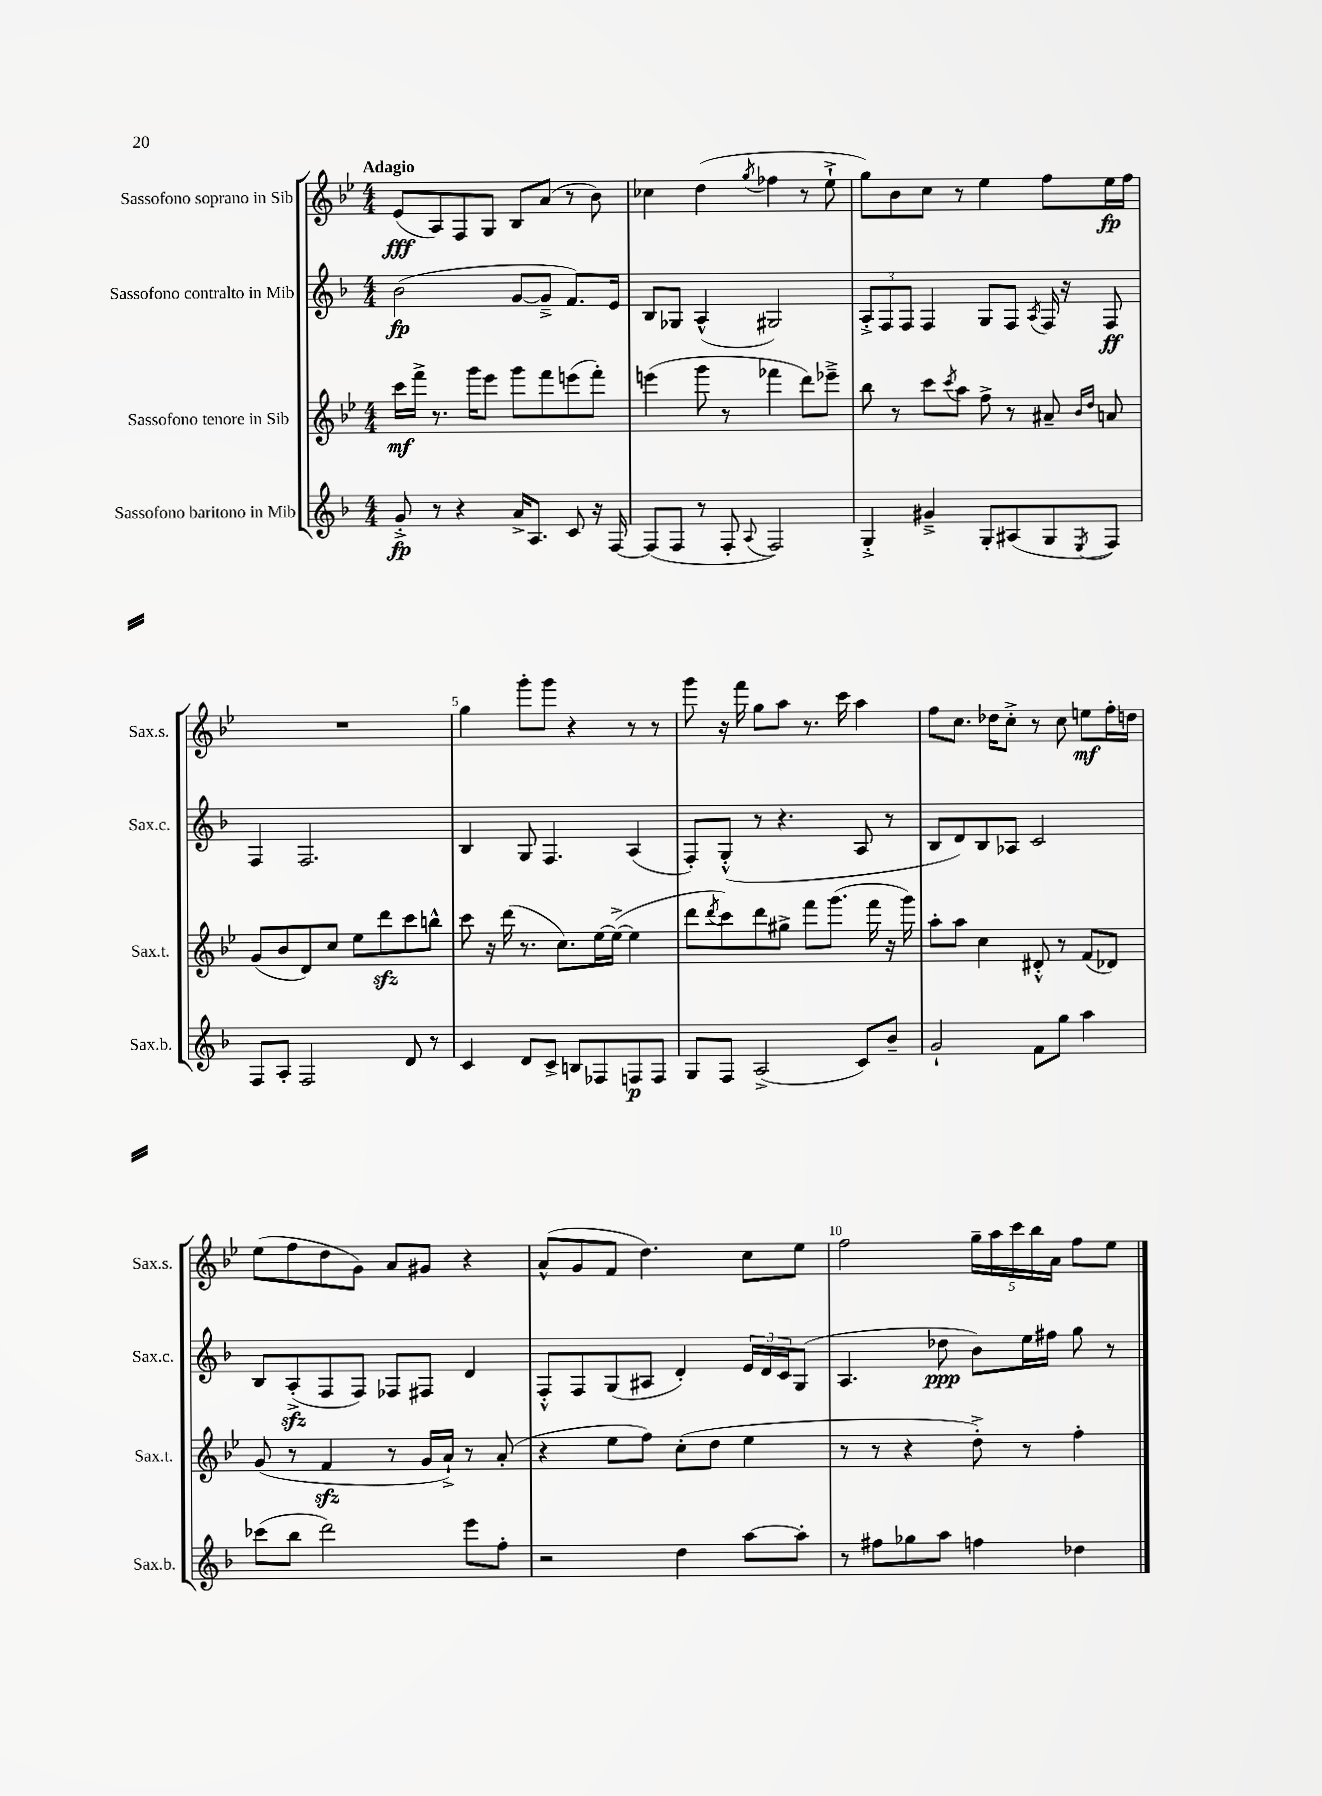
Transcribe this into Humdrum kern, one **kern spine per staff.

**kern	**kern	**kern	**kern
*staff4	*staff3	*staff2	*staff1
*clefG2	*clefG2	*clefG2	*clefG2
*k[b-]	*k[b-e-]	*k[b-]	*k[b-e-]
*M4/4	*M4/4	*M4/4	*M4/4
8g'^	16ccc	(2b-	(8e-
.	16fff^	.	.
8r	8.r	.	8A)
4r	.	.	8F
.	16ggg	.	.
.	8eee-	.	8G
16a^	8ggg	[8g	8B-
8.A	.	.	.
.	8fff	8g~^]	(8a
8c	(8eee	8.f)	8r
16r	8fff')	.	8b-)
[16F	.	16e	.
=	=	=	=
(8F]	(4eee	8B-	4cc-
8F	.	8G-	.
8r	8ggg	(4A^^	(4dd
8F'	8r	.	.
8qqA	.	.	8qgg
2F)	4fff-	2G#)	4ff-
.	8ddd)	.	8r
.	8eee-~^	.	8ee-`^
=	=	=	=
4G'^	8bb-	12A'^	8gg)
.	.	12F	.
.	8r	.	8b-
.	.	12F	.
4g#~^	8ccc	4F	8cc
.	8qccc	.	.
.	8aa	.	8r
8G'	8ff^	8G	4ee-
(8A#	8r	8F	.
.	.	8qA	.
8G	8a#~	16F	8ff
.	.	16r	.
.	16qqb-	.	.
8qE	16qqdd	.	.
8F)	8a	8F	16ee-
.	.	.	16ff
=	=	=	=
8F	(8g	4F	1r
8A'	8b-	.	.
2F	8d)	2.F	.
.	8cc	.	.
.	8ee-	.	.
.	8ddd	.	.
8d	8ccc	.	.
8r	8bb^^	.	.
=	=	=	=
4c	8ccc	4B-	4gg
.	16r	.	.
.	(16ddd	.	.
8d	8.r	8G	8ggg'
8c^	.	4.F	8ggg
.	8.cc)	.	.
8B	.	.	4r
8F-	[16ee-	.	.
.	(16ee-^_	.	.
8F	4ee-]	(4A	8r
8F	.	.	8r
=	=	=	=
8G	8ddd	8F')	8ggg
.	8qddd	.	.
8F	8ccc)	(8G'^^	16r
.	.	.	16fff
(2A^	8ddd	8r	8gg
.	8gg#^	4.r	8aa
.	8fff	.	8.r
.	(8.ggg	.	.
.	.	.	16ccc
8c)	.	8A	4aa
.	16fff	.	.
8b-~	16r	8r	.
.	16ggg)	.	.
=	=	=	=
2g`	8aa'	8B-	8ff
.	8aa	8d)	8.cc
.	4cc	8B-	.
.	.	.	16dd-
.	.	8A-	8cc'^
8f	8d#'^^	2c	8r
8gg	8r	.	8cc
4aa	(8f	.	8ee
.	8d-)	.	16ff'
.	.	.	16dd
=	=	=	=
(8ccc-	(8g	8B-	(8ee-
8bb-	8r	(8A'^	8ff
2ddd)	4f	8F	8dd
.	.	8F)	8g)
.	8r	8F-	8a
.	16g	8F#	8g#
.	16a`^)	.	.
8eee	8r	4d	4r
8ff'	(8a'	.	.
=	=	=	=
2r	4r	8F'^^	(8a^^
.	.	8F	8g
.	8ee-	(8G	8f
.	8ff)	8A#	4.dd)
4dd	(8cc'	4d')	.
.	8dd	.	.
[8aa	4ee-	24e	8cc
.	.	24d	.
.	.	24c	.
8aa']	.	(8G	8ee-
=	=	=	=
8r	8r	4.A	2ff
8ff#	8r	.	.
8gg-	4r	.	.
8aa	.	8dd-	.
4ff	8dd'^)	8b-)	20gg~
.	.	.	20aa
.	.	.	20ccc
.	8r	16ee	.
.	.	.	20bb-
.	.	16ff#	.
.	.	.	20a
4dd-	4ff'	8gg	8ff
.	.	8r	8ee-
==	==	==	==
*-	*-	*-	*-
